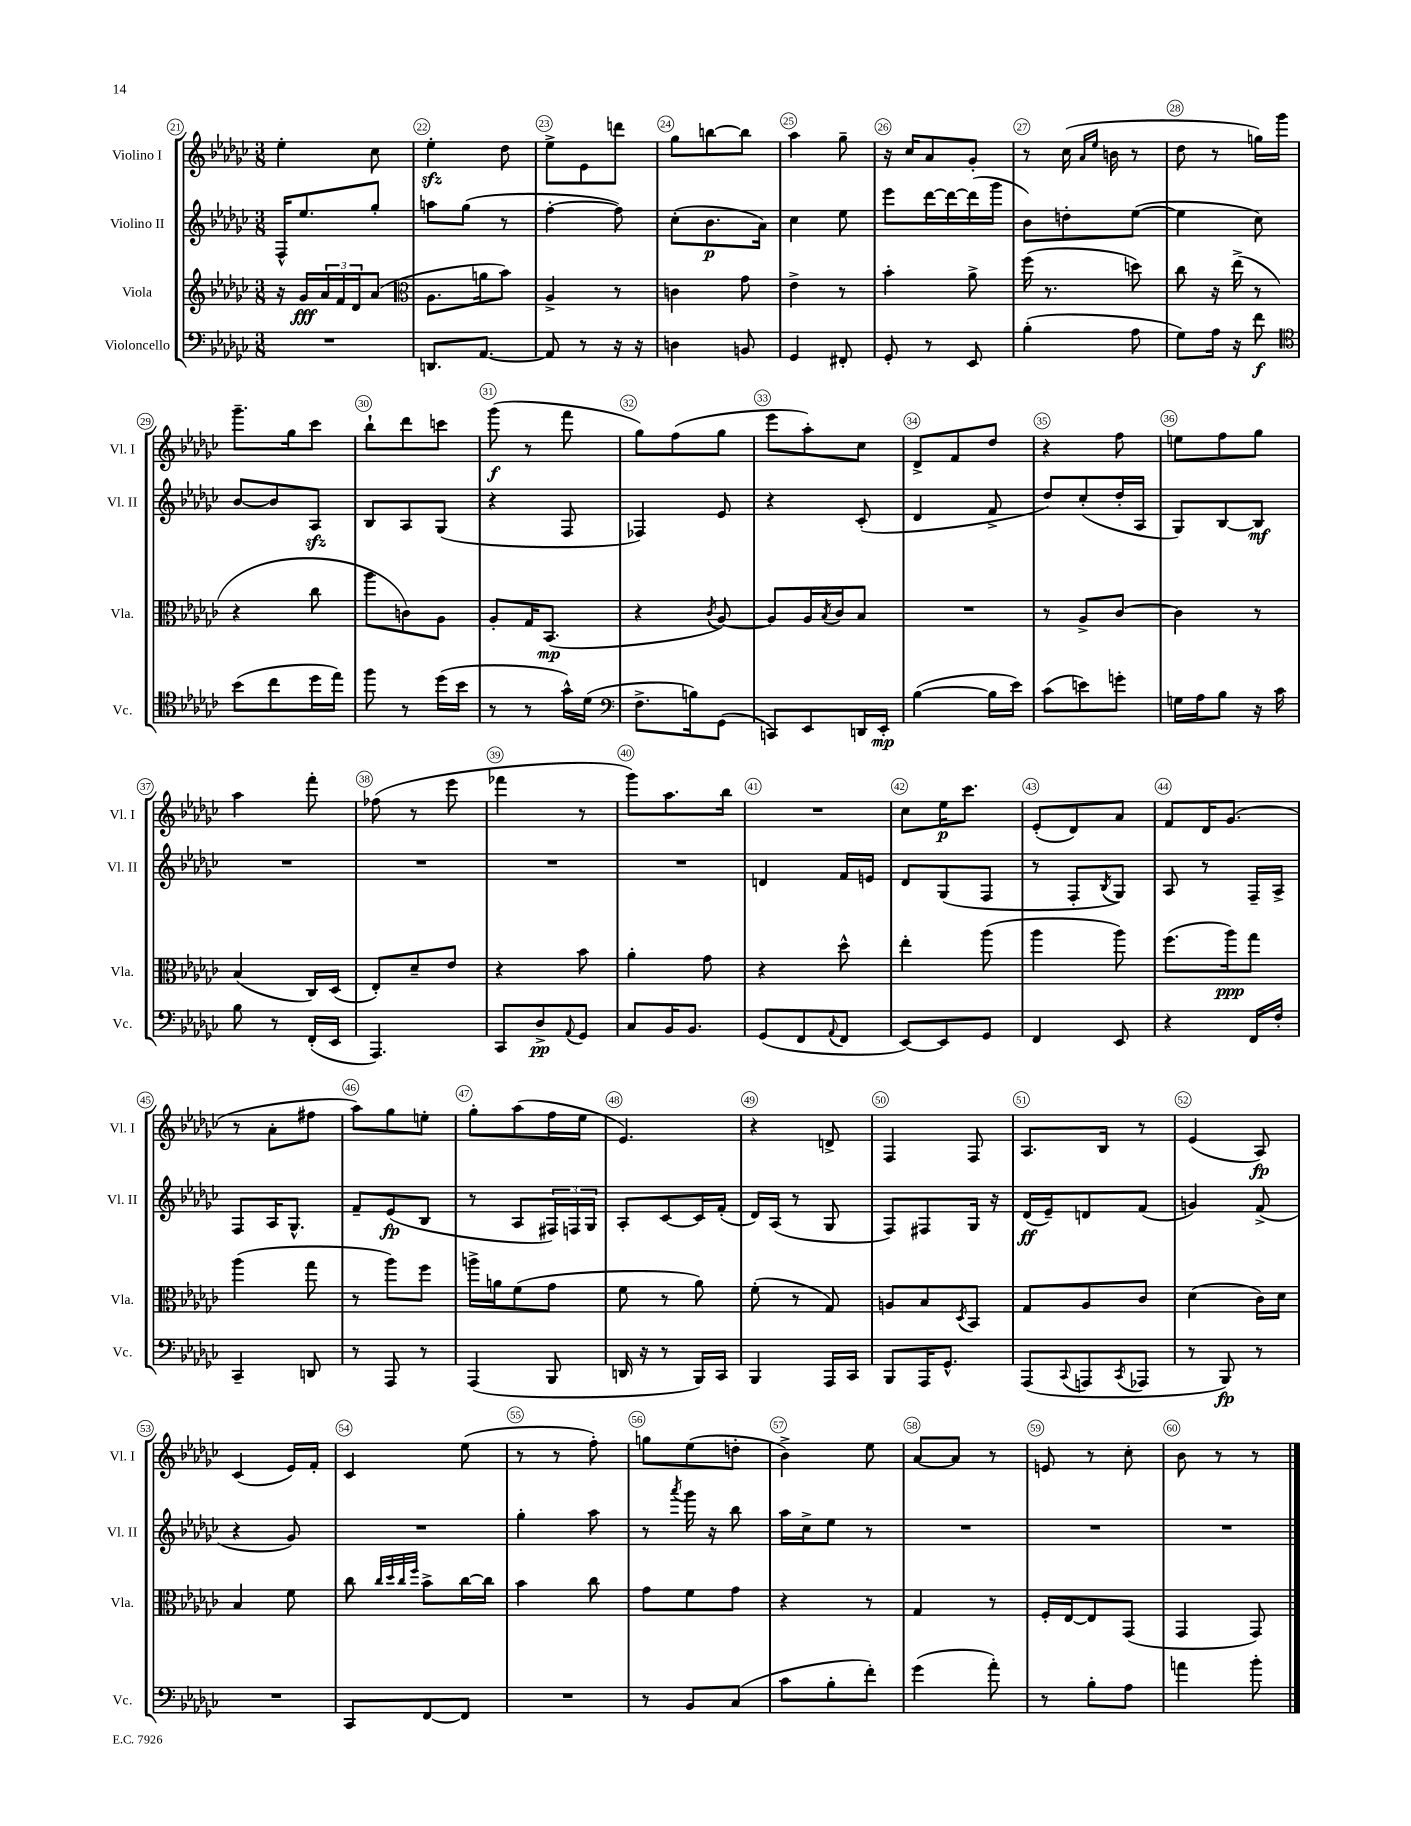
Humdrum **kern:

**kern	**kern	**kern	**kern
*staff4	*staff3	*staff2	*staff1
*clefF4	*clefG2	*clefG2	*clefG2
*k[b-e-a-d-g-c-]	*k[b-e-a-d-g-c-]	*k[b-e-a-d-g-c-]	*k[b-e-a-d-g-c-]
*M3/8	*M3/8	*M3/8	*M3/8
4.r	16r	16F^^/LK	4ee-'\
.	16g-/LL	8.ee-/	.
.	24a-/	.	.
.	24f/	.	.
.	24d-/J	.	.
.	(8a-/J	8gg-'/J	8cc-\
=	=	=	=
*	*clefC3	*	*
8.DD/L	8.A-\L	8aa\L	4ee-'\
.	.	(8gg-\J	.
[8.AA-/J	16a\k	.	.
.	8b-\J)	8r	8dd-\
=	=	=	=
8AA-/]	4A-^/	[4ff'\	8ee-^\L
8r	.	.	8e-\
16r	8r	8ff\])	8ddd\J
16r	.	.	.
=	=	=	=
4D\	4c\	(8cc-'\L	8gg-\L
.	.	8.b-\	[8bb\
8BB/	8g-\	.	8bb\]J
.	.	16a-\Jk)	.
=	=	=	=
4GG-/	4e-^\	4cc-\	4aa-\
8FF#'/	8r	8ee-\	8gg-~\
=	=	=	=
8GG-'/	4b-'\	8eee-\L	16r
.	.	.	16cc-/LK
8r	.	[16ddd-\L	8a-/
.	.	16ddd-\_	.
8EE-/	8a-^\	(16ddd-\]	8g-'/J
.	.	16ggg-\JJ	.
=	=	=	=
(4B-'\	(16ff\	8b-\L)	8r
.	8.r	.	.
.	.	8dd'\	(16cc-\
.	.	.	16qqa-/LL
.	.	.	16qqee-/JJ
.	.	.	16b\
8A-\	8dd\)	([8ee-\J	8r
=	=	=	=
8G-\L)	8cc-\	4ee-\]	8dd-\
16A-\Jk	16r	.	8r
16r	(16ee-^\	.	.
8f\	8r	8cc-\)	16gg\LL)
.	.	.	16ggg-\JJ
=	=	=	=
*clefC4	*	*	*
(8b-\L	4r	[8b-/L	8.ggg-~\L
8cc-\	.	8b-/]	.
.	.	.	16gg-\k
16dd-\L	8cc-\	8A-/J	8ccc-\J
16ee-\JJ)	.	.	.
=	=	=	=
8ff\	8aa-\L	8B-/L	8bb-`\L
8r	8c\)	8A-/	8ddd-\
(16dd-\LL	8A-\J	(8G-/J	8ccc\J
16b-\JJ	.	.	.
=	=	=	=
8r	8A-'/L	4r	(8ggg-\
8r	16G-/K	.	8r
.	(8.BB-/J	.	.
16g-^^\LL)	.	8F/	8fff\
(16d-\JJ	.	.	.
=	=	=	=
*clefF4	*	*	*
8.F^\L	4r	4F-/)	8gg-\L)
.	.	.	(8ff\
16B\k)	.	.	.
.	8qc-/	.	.
(8GG-\J	[8A-/)	8e-/	8gg-\J
=	=	=	=
8CC/L)	8A-/]L	4r	8eee-\L
8EE-/	16A-/L	.	8aa-'\)
.	8qB-/	.	.
.	16c-/J	.	.
16DD/L	8B-/J	(8c-'/	8cc-\J
16EE-'/JJ	.	.	.
=	=	=	=
([4B-\	4.r	4d-/	8d-^/L
.	.	.	8f/
16B-\]LL	.	8f^/	8dd-/J
16e-\JJ)	.	.	.
=	=	=	=
(8c-\L	8r	8dd-/L)	4r
8e\)	8A-^/L	(8cc-'/	.
8g'\J	[8c-/J	16dd-'/L	8ff\
.	.	16A-/JJ	.
=	=	=	=
16G\LL	4c-\]	8G-/L)	8ee\L
16A-\J	.	.	.
8B-\J	.	[8B-/	8ff\
16r	8r	8B-/]J	8gg-\J
16c-\	.	.	.
=	=	=	=
8B-\	(4B-/	4.r	4aa-\
8r	.	.	.
(16FF'/LL	16C-/LL)	.	8fff'\
16EE-/JJ	(16D-/JJ	.	.
=	=	=	=
4.AAA-/)	8E-'/L)	4.r	(8ff-\
.	8d-~/	.	8r
.	8e-/J	.	8eee-\
=	=	=	=
8CC-/L	4r	4.r	4fff-\
8D-^/	.	.	.
8qqAA-/	.	.	.
8GG-/J	8b-\	.	8r
=	=	=	=
8C-/L	4a-'\	4.r	8ggg-\L)
16BB-/K	.	.	8.aa-\
8.BB-/J	.	.	.
.	8g-\	.	.
.	.	.	16bb-\Jk
=	=	=	=
(8GG-/L	4r	4d/	4.r
8FF/	.	.	.
8qqAA-/	.	.	.
8FF/J	8dd-^^\	16f/LL	.
.	.	16e/JJ	.
=	=	=	=
[8EE-/L)	4ee-'\	8d-/L	8cc-\L
8EE-/]	.	(8G-/	16ee-\K
.	.	.	8.ccc-\J
8GG-/J	(8aa-\	8F/J	.
=	=	=	=
4FF/	4aa-\	8r	(8e-'/L
.	.	8F'/L	8d-/)
.	.	8qB-/	.
8EE-/	8aa-\)	8G-/J)	8a-/J
=	=	=	=
4r	(8.ff\L	8A-/	8f/L
.	.	8r	16d-/K
.	16aa-\k)	.	(8.g-/J
16FF/LL	8gg-\J	16F~/LL	.
16F'/JJ	.	16A-^/JJ	.
=	=	=	=
4CC-~/	(4aa-\	8F/L	8r
.	.	16A-/K	8a-'\L
.	.	8.G-^^/J	.
8DD/	8gg-\	.	8ff#\J
=	=	=	=
8r	8r	8f~/L	8aa-\L)
8AAA-/	8aa-\L)	(8e-/	8gg-\
8r	8ff\J	8B-/J	8ee'\J
=	=	=	=
(4AAA-/	16aa^\LL	8r	8gg-'\L
.	16a\J	.	.
.	(8f\	8A-/L	(8aa-\
8BBB-/	8g-\J	24F#/L)	16ff\L
.	.	24F/	.
.	.	.	16ee-\JJ
.	.	24G-/JJ	.
=	=	=	=
16DD/	8f\	8A-'/L	4.e-/)
16r	.	.	.
8r	8r	[8c-/	.
16BBB-/LL)	8a-\)	16c-/]L	.
16CC-/JJ	.	(16f'/JJ	.
=	=	=	=
4BBB-/	(8f'\	16d-/LL)	4r
.	.	(16A-/JJ	.
.	8r	8r	.
16AAA-/LL	8G-/)	8G-/	8d^/
16CC-/JJ	.	.	.
=	=	=	=
8BBB-/L	8A/L	8F/L)	4F/
16AAA-/K	8B-/	8F#/	.
8.GG-^^/J	.	.	.
.	8qD-/	.	.
.	8BB-/J	16G-/Jk	8F/
.	.	16r	.
=	=	=	=
(8AAA-/L	8G-/L	(16d-/LL	8.A-/L
.	.	16e-~/J)	.
8qqCC-/	.	.	.
8AAA/	8A-/	8d/	.
.	.	.	16B-/Jk
8qCC-/	.	.	.
8AAA-/J	8c-/J	(8f/J	8r
=	=	=	=
8r	(4d-\	4g/)	(4e-/
8BBB-/)	.	.	.
8r	16c-\LL)	(8f^/	8A-/)
.	16d-\JJ	.	.
=	=	=	=
4.r	4B-/	4r	(4c-/
.	8f\	8g-/)	16e-/LL)
.	.	.	16f'/JJ
=	=	=	=
8CC-/L	8cc-\	4.r	4c-/
.	32qqcc-/LLL	.	.
.	32qqdd-/	.	.
.	32qqcc-/	.	.
.	32qqff/JJJ	.	.
[8FF/	8b-^\L	.	.
8FF/]J	[16cc-\L	.	(8ee-\
.	16cc-\]JJ	.	.
=	=	=	=
4.r	4b-\	4gg-'\	8r
.	.	.	8r
.	8cc-\	8aa-\	8ff'\)
=	=	=	=
8r	8g-\L	8r	8gg\L
.	.	8qaaa-/	.
8BB-/L	8f\	16ggg-\	(8ee-\
.	.	16r	.
(8C-/J	8g-\J	8bb-\	8dd'\J
=	=	=	=
8c-\L	4r	16aa-\LL	4b-^\)
.	.	16cc-^\J	.
8B-'\	.	8ee-\J	.
8f'\J)	8r	8r	8ee-\
=	=	=	=
(4g-\	4G-/	4.r	[8a-/L
.	.	.	8a-/]J
8a-'\)	8r	.	8r
=	=	=	=
8r	16F'/LL	4.r	8e/
.	[16E-/J	.	.
8B-'\L	8E-/]	.	8r
8A-\J	(8GG-/J	.	8cc-'\
=	=	=	=
4a\	4GG-/	4.r	8b-\
.	.	.	8r
8b-'\	8GG-/)	.	8r
==	==	==	==
*-	*-	*-	*-
